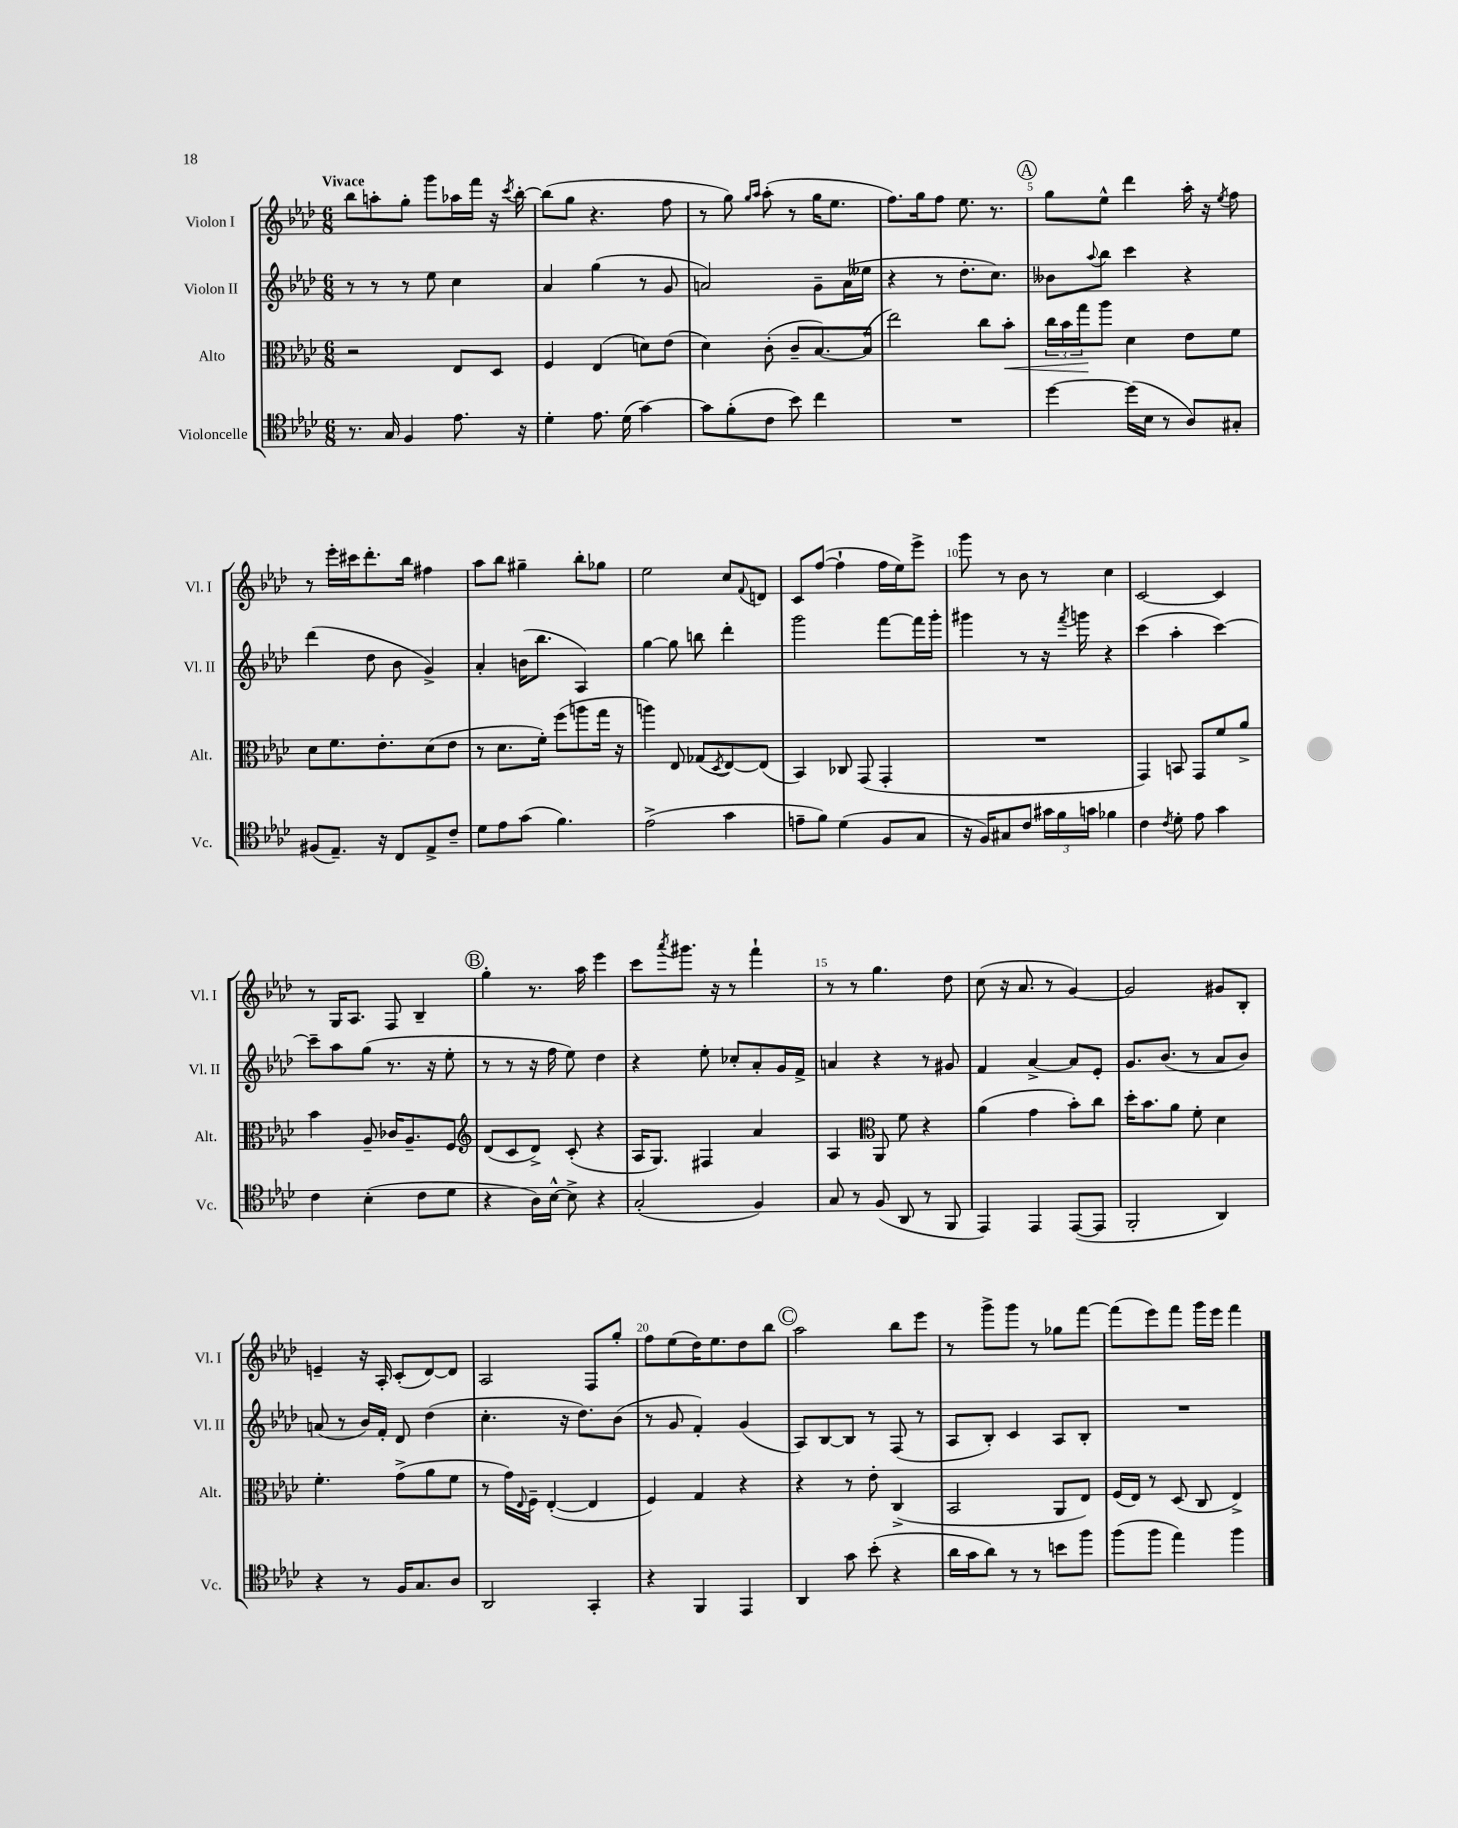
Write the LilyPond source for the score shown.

<<
\new StaffGroup <<
\new Staff = "s0" \with { instrumentName = "Violon I" shortInstrumentName = "Vl. I" } {
    \clef treble \key aes \major \numericTimeSignature \time 6/8 \tempo "Vivace"
    bes''8 a''8-. g''8-. g'''8 aes''16 f'''16 r16 \acciaccatura { c'''8 } bes''16~-. |
    bes''8( g''8 r4. f''8 |
    r8 g''8) \grace { g''16 aes''16 } aes''8-.( r8 g''16 ees''8. |
    f''8.) g''16 f''8 ees''8. r8. |
    \mark \markup { \circle "A" } g''8 ees''8-^ des'''4 aes''16-. r16 \acciaccatura { ees''8 } f''8 |
    r8 ees'''16-. cis'''16 des'''8.-. bes''16 fis''4 |
    aes''8 bes''8 gis''4-- bes''8-. ges''8 |
    ees''2 c''8 \appoggiatura { f'8 } d'8 |
    c'8 f''8~( f''4-! f''16 ees''16) ees'''8-> |
    g'''8 r8 bes'8 r8 c''4 |
    c'2~ c'4 |
    r8 g16 aes8. f8 bes4-- |
    \mark \markup { \circle "B" } g''4-. r8. aes''16 ees'''4 |
    c'''8 \acciaccatura { aes'''8 } gis'''8. r16 r8 f'''4-! |
    r8 r8 g''4. des''8 |
    c''8( r16 aes'8. r8 g'4~) |
    g'2 gis'8 bes8-. |
    e'4-- r16 aes16-. c'8-.( des'8~) des'8 |
    aes2 f8 g''8-. |
    f''8 ees''8( des''16) ees''8. des''8 bes''8 |
    \mark \markup { \circle "C" } aes''2 bes''8 ees'''8 |
    r8 g'''8-> g'''8 r8 ges''8 f'''8~ |
    f'''8( ees'''8) f'''8 g'''16 ees'''16 f'''4 \bar "|." |
}
\new Staff = "s1" \with { instrumentName = "Violon II" shortInstrumentName = "Vl. II" } {
    \clef treble \key aes \major \numericTimeSignature \time 6/8
    r8 r8 r8 ees''8 c''4 |
    aes'4 g''4( r8 g'8 |
    a'2) g'8-- a'16( eeses''16 |
    r4 r8 des''8.-. c''8.) |
    \mark \markup { \circle "A" } beses'8 \appoggiatura { aes''8 } bes''8 c'''4 r4 |
    des'''4( des''8 bes'8 g'4->) |
    aes'4-. b'16( bes''8. aes4) |
    g''4~ g''8 b''8 des'''4-. |
    g'''2 f'''8~ f'''16 g'''16-. |
    gis'''4 r8 r16 \acciaccatura { f'''8 } g'''16 r4 |
    c'''4( aes''4-. c'''4~) |
    c'''8-- aes''8 g''8( r8. r16 ees''8-. |
    \mark \markup { \circle "B" } r8 r8 r16 f''16 ees''8) des''4 |
    r4 ees''8-. ces''8-. aes'8-. g'16 f'16-> |
    a'4 r4 r8 gis'8 |
    f'4 aes'4~-> aes'8 ees'8-. |
    g'8. bes'8.( r8 aes'8 bes'8) |
    a'8( r8 bes'16) f'16-. des'8 des''4( |
    c''4.-. r16 des''8.) bes'8( |
    r8 g'8 f'4-.) g'4( |
    \mark \markup { \circle "C" } aes8) bes8~ bes8 r8 f8( r8 |
    aes8 bes8-.) c'4 aes8 bes8-. |
    R2. \bar "|." |
}
\new Staff = "s2" \with { instrumentName = "Alto" shortInstrumentName = "Alt." } {
    \clef alto \key aes \major \numericTimeSignature \time 6/8
    r2 ees8 des8 |
    f4 ees4( d'8) ees'8( |
    des'4) c'8-.( c'8-- bes8.~) bes16( |
    ees''2) c''8 bes'8-.\< |
    \mark \markup { \circle "A" } \tuplet 3/2 { c''16 bes'16 g''16\! } aes''8 des'4 ees'8 f'8 |
    des'8 f'8. ees'8.-. des'8( ees'8 |
    r8 des'8. f'16-.) f''8( a''8 g''16 r16 |
    a''4) ees8 ges8( \acciaccatura { des8 } ees8~) ees8( |
    bes,4) ces8 g,8( g,4-. |
    R2. |
    g,4) b,8 g,8 f'8 aes'8-> |
    bes'4 aes8-- ces'16 aes8.-- f8 |
    \mark \markup { \circle "B" } \clef treble des'8( c'8 des'8->) c'8-.( r4 |
    aes16 g8.) fis4 aes'4 |
    aes4 \clef alto aes,8 f'8 r4 |
    aes'4( g'4 bes'8-.) c''8 |
    des''16-. bes'8. aes'8 f'8-. des'4 |
    f'4.-. g'8->( aes'8 f'8 |
    r8 g'16) \appoggiatura { ees8 } f16-- ees4~-.( ees4 |
    f4) g4 r4 |
    \mark \markup { \circle "C" } r4 r8 ees'8-. c4->( |
    bes,2 aes,8 ees8) |
    f16( ees16) r8 des8( c8 ees4->) \bar "|." |
}
\new Staff = "s3" \with { instrumentName = "Violoncelle" shortInstrumentName = "Vc." } {
    \clef tenor \key aes \major \numericTimeSignature \time 6/8
    r8. g16 f4 ees'8. r16 |
    des'4-. ees'8. des'16( g'4~) |
    g'8 f'8-.( c'8 bes'8) c''4 |
    R2. |
    \mark \markup { \circle "A" } des''4~ des''16( bes16 r8 aes8) gis8-. |
    fis8( ees8.--) r16 c8 ees8-> c'8-- |
    des'8 ees'8 g'8( f'4.) |
    ees'2->( g'4 |
    e'8-- f'8) des'4( f8 g8 |
    r16 f16) gis8 c'8 \tuplet 3/2 { gis'16 f'16 g'16 } fes'4 |
    c'4 \acciaccatura { c'8 } des'8-. ees'8 g'4 |
    c'4 bes4-.( c'8 des'8 |
    \mark \markup { \circle "B" } r4 aes16) bes16~-^ bes8-> r4 |
    g2-.( f4) |
    g8 r8 f8( aes,8 r8 f,8 |
    ees,4) ees,4 ees,8~( ees,8 |
    f,2-. aes,4) |
    r4 r8 f16 g8. aes8 |
    aes,2 g,4-. |
    r4 f,4 ees,4 |
    \mark \markup { \circle "C" } aes,4 g'8 bes'8-.( r4 |
    aes'16 g'16 aes'8) r8 r8 b'8 f''8 |
    f''8( f''8 ees''4) f''4 \bar "|." |
}
>>
>>
\layout { \context { \Score \override BarNumber.break-visibility = ##(#f #t #t) barNumberVisibility = #(every-nth-bar-number-visible 5) } }
